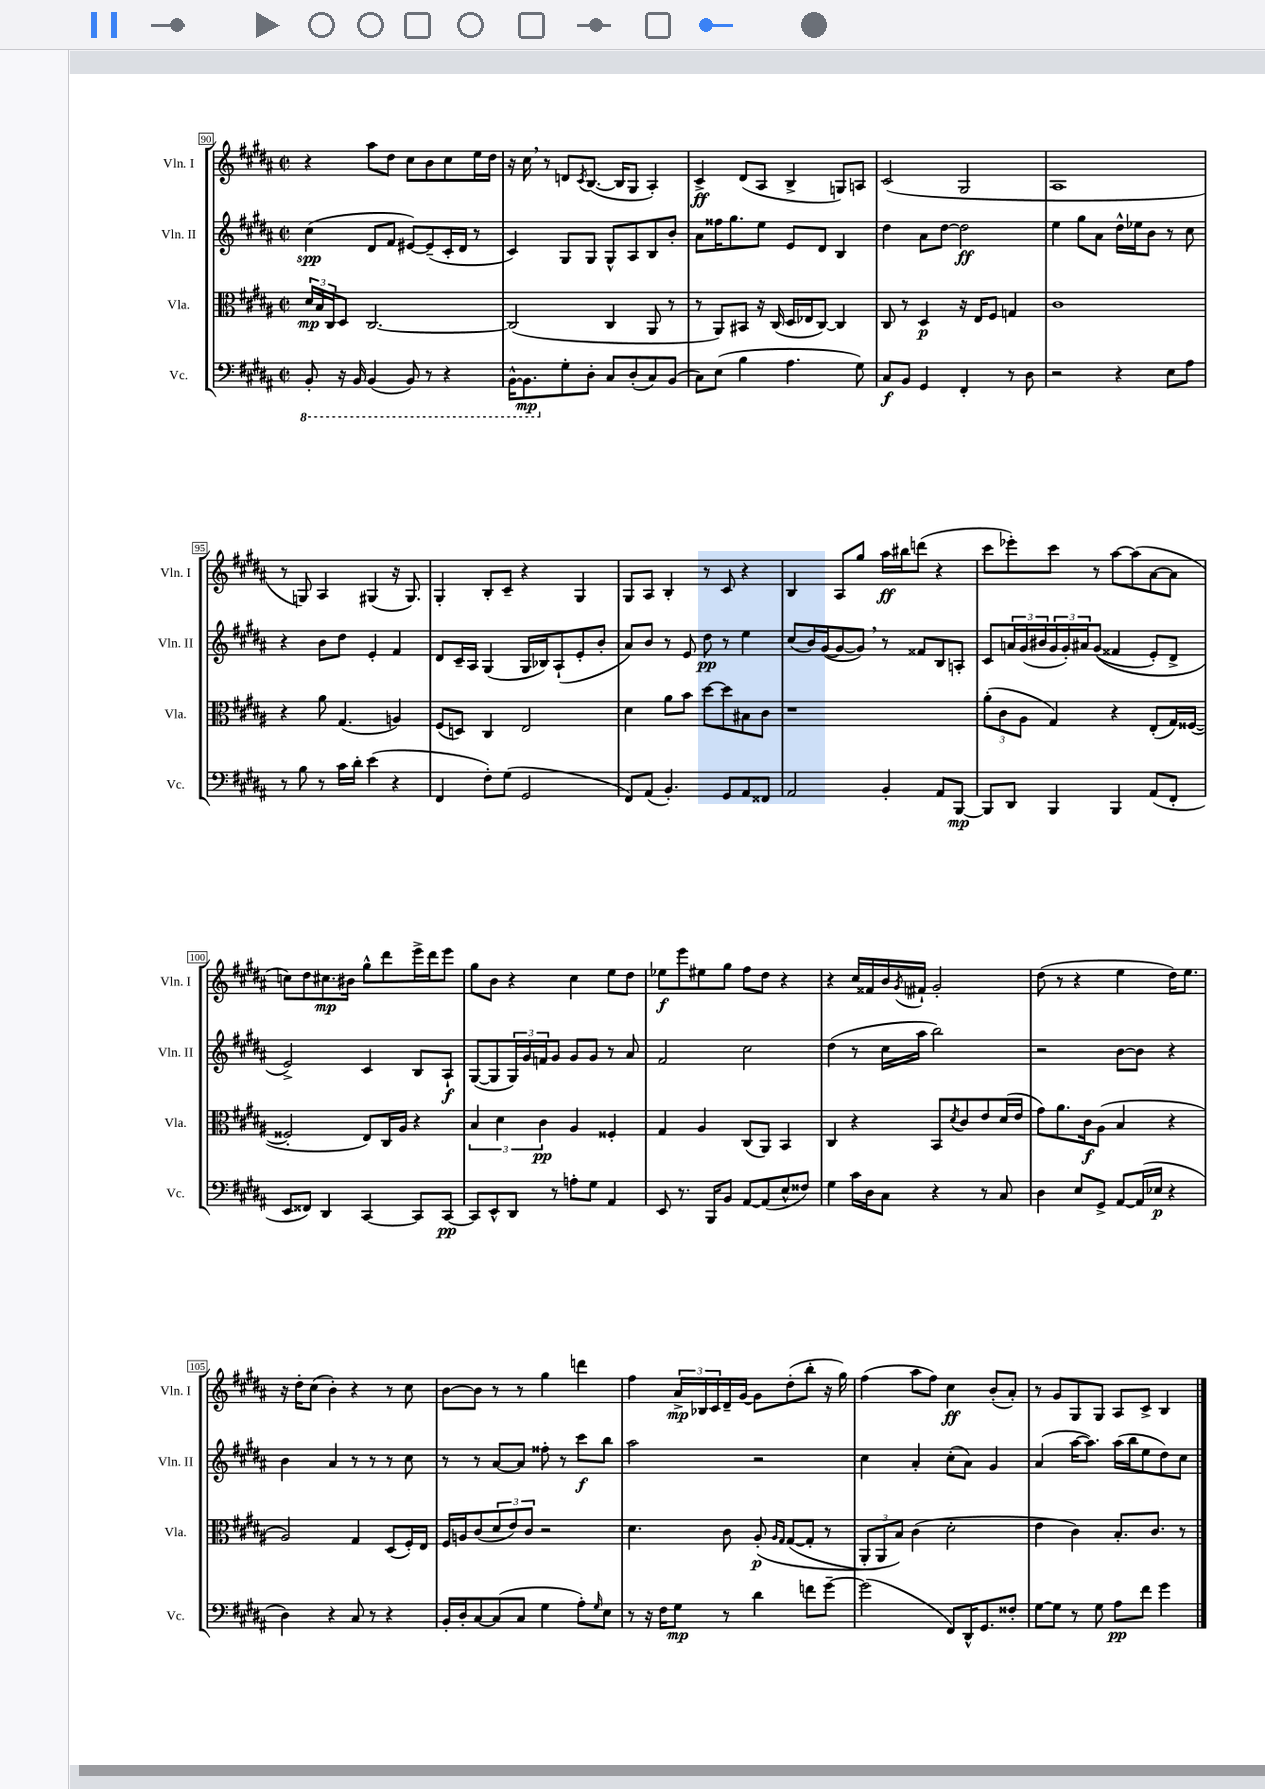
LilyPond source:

<<
\new StaffGroup <<
\new Staff = "s0" \with { instrumentName = "Vln. I" shortInstrumentName = "Vln. I" } {
    \clef treble \key b \major \defaultTimeSignature \time 2/2
    r4 ais''8 dis''8 cis''8 b'8 cis''8 e''16 dis''16 |
    r16 cis''16 \breathe r8 d'8 \acciaccatura { cis'8 } b8.~( b16 gis8 ais4-.) |
    cis'4->\ff dis'8( ais8 b4-> g8) a8 |
    cis'2( gis2 |
    ais1 |
    r8 g8) ais4 gis4( r16 gis8.) |
    gis4-. b8-. cis'8-- r4 gis4 |
    gis8 ais8 b4-. r8 cis'8 r4 |
    b4 ais8 gis''8 ais''16\ff bis''16 d'''8( r4 |
    cis'''8 ees'''8-.) cis'''8 r8 ais''8~ ais''8( ais'8~ ais'8 |
    c''8) dis''8 cis''8.\mp bis'16 gis''8-^ dis'''8 e'''16-> dis'''16 e'''8 |
    gis''8 b'8 r4 cis''4 e''8 dis''8 |
    ees''8\f e'''8 eis''8 gis''8 fis''8 dis''8 r4 |
    r4 cis''16 fisis'16 b'16 \acciaccatura { gis'8 } fis'16-! gis'2-. |
    dis''8( r8 r4 e''4 dis''16) e''8. |
    r16 dis''16-. cis''8( b'4-.) r4 r8 cis''8 |
    b'8~ b'8 r8 r8 gis''4 d'''4 |
    fis''4 \tuplet 3/2 { ais'16->\mp bes16 cis'16 } dis'16-- gis'16~ gis'8 dis''8-.( b''8-. r16 gis''16) |
    fis''4( ais''8 fis''8) cis''4\ff b'8-.( ais'8-.) |
    r8 gis'8 gis8 gis8 ais8 cis'8-> b4 \bar "|." |
}
\new Staff = "s1" \with { instrumentName = "Vln. II" shortInstrumentName = "Vln. II" } {
    \clef treble \key b \major \defaultTimeSignature \time 2/2
    cis''4\spp( dis'8 fis'8 eis'8~) eis'8--( cis'16-. dis'16 r8 |
    cis'4) gis8 gis8 gis8-^ ais8 b8 b'8-. |
    ais'8 fisis''16 gis''8. e''8 e'8 dis'8 b4 |
    dis''4 ais'8 dis''8~ dis''2\ff |
    e''4 gis''8 ais'8 dis''16-^ ees''16 b'8 r8 cis''8 |
    r4 b'8 dis''8 e'4-. fis'4 |
    dis'8 cis'16-- ais16 gis4( gis16 bes16) ais8-!( e'8-. b'8-. |
    ais'8) b'8 r8 e'8 dis''8\pp r8 e''4 |
    cis''8( b'16) gis'16~( gis'8~ gis'8) \breathe r8 fisis'8 b8 a8-. |
    cis'8 \tuplet 3/2 { a'16 gis'16( bis'16 } \tuplet 3/2 { gis'16 gis'16-.) ais'16 } gis'8(\( fisis'4 e'8-.) dis'8-> |
    e'2->\) cis'4 b8 ais8-!\f |
    gis8~( gis8 \tuplet 3/2 { gis16) gis'16 f'16 } gis'8 gis'8 gis'8 r8 ais'8 |
    fis'2 cis''2 |
    dis''4( r8 cis''16 ais''16 b''2) |
    r2 b'8~ b'8 r4 |
    b'4 ais'4 r8 r8 r8 cis''8 |
    r8 r8 ais'8~ ais'8 fisis''8-. r8 cis'''8\f b''8 |
    ais''2 r2 |
    cis''4 ais'4-. cis''8-.( ais'8) gis'4 |
    ais'4( ais''16~ ais''8.) ais''16( b''16 e''8 dis''8) cis''8 \bar "|." |
}
\new Staff = "s2" \with { instrumentName = "Vla." shortInstrumentName = "Vla." } {
    \clef alto \key b \major \defaultTimeSignature \time 2/2
    \tuplet 3/2 { dis'16\mp b16 cis16 } dis8 cis2.~ |
    cis2( cis4 ais,8 r8 |
    r8 ais,8) bis,8 r16 cis16( dis16 ees16 cis8~) cis4 |
    cis8 r8 dis4\p r16 e16 fis8 g4 |
    cis'1 |
    r4 ais'8 gis4.( a4) |
    fis8( d8) cis4 e2 |
    dis'4 ais'8 b'8 dis''8~ dis''8 bis8 cis'8 |
    r1 |
    \tuplet 3/2 { ais'8-.( cis'8 ais8 } gis4) r4 e8-.( gis16) fisis16~( |
    fisis2-. e8) cis16 ais16 r4 |
    \tuplet 3/2 { b4 dis'4 cis'4\pp } ais4 fisis4-. |
    gis4 ais4 cis8( ais,8) b,4 |
    cis4 r4 b,8 \acciaccatura { dis'8 } cis'8 e'8 dis'16( e'16 |
    gis'8) ais'8. cis'16\f ais8( b4 r4 |
    ais2) gis4 dis8( fis16-.) e16 |
    fis16 a16 cis'8( \tuplet 3/2 { dis'8 e'8) cis'8 } r2 |
    dis'4. cis'8 ais8-.\p\( \grace { ais16 gis16 } gis8~( gis8-. r8 |
    \tuplet 3/2 { ais,8-. ais,8) b8\) } cis'4( dis'2-. |
    e'4 cis'4) b8.-. cis'8. r8 \bar "|." |
}
\new Staff = "s3" \with { instrumentName = "Vc." shortInstrumentName = "Vc." } {
    \clef bass \key b \major \defaultTimeSignature \time 2/2
    \ottava #-1 b,,8-. r16 b,,16 b,,4( b,,8) r8 r4 |
    b,,16~-^ b,,8.\mp \ottava #0 gis8-. dis8-. cis8 dis8-.( cis8) b,8( |
    cis8) e8( b4 ais4. gis8) |
    cis8\f b,8 gis,4 fis,4-. r8 dis8 |
    r2 r4 e8 ais8 |
    r8 b8 r8 cis'16 dis'16-. e'4( r4 |
    fis,4 fis8-.) gis8( gis,2 |
    fis,8) ais,8( b,4.-.) gis,8 ais,8 fisis,8 |
    ais,2 b,4-. ais,8 b,,8~\mp |
    b,,8 dis,8 b,,4 b,,4 ais,8( fis,8-. |
    e,8 fisis,8) dis,4 cis,4~ cis,8 cis,8~\pp |
    cis,8 e,8-^ dis,8 r8 a8-. gis8 ais,4 |
    e,8 r8. b,,16 b,8 ais,8~ ais,8( e8-^ fisis8) |
    gis4 cis'16 dis16 cis8 r4 r8 cis8 |
    dis4 e8 gis,8-> ais,8~ ais,16( ees16\p r4 |
    dis4) r4 cis8 r8 r4 |
    b,16-. dis16-. cis8~ cis8( cis8 gis4 ais8-.) \grace { gis16 } e8 |
    r8 r16 fis16 gis8\mp r8 dis'4 f'8 gis'8~-- |
    gis'2( fis,8) dis,16-^ gis,8. fisis8-. |
    gis8~ gis8 r8 gis8 ais8\pp fis'8 gis'4 \bar "|." |
}
>>
>>
\layout { \context { \Score currentBarNumber = #90 \override BarNumber.stencil = #(make-stencil-boxer 0.1 0.3 ly:text-interface::print) } }
